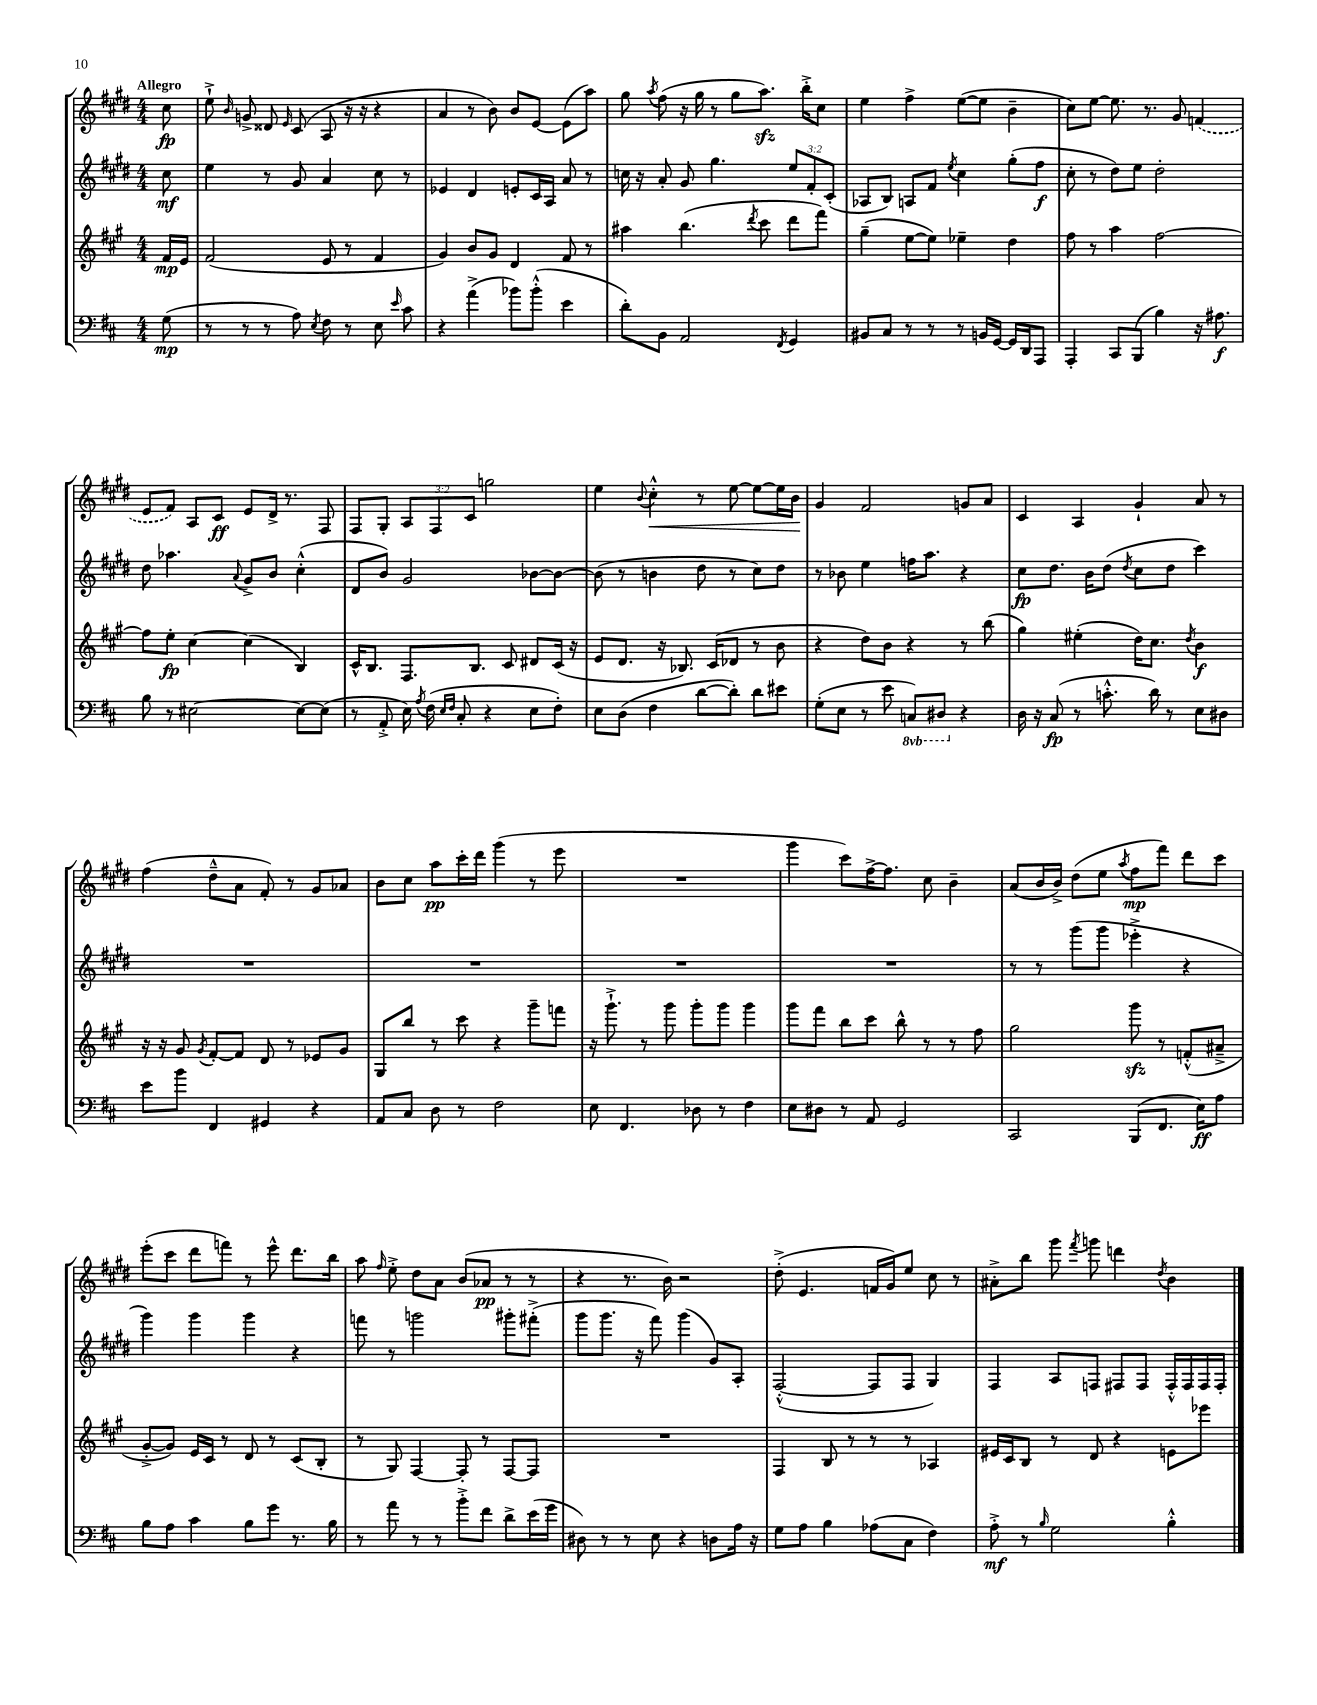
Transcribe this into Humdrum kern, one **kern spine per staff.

**kern	**kern	**kern	**kern
*staff4	*staff3	*staff2	*staff1
*clefF4	*clefG2	*clefG2	*clefG2
*k[f#c#]	*k[f#c#g#]	*k[f#c#g#d#]	*k[f#c#g#d#]
*M4/4	*M4/4	*M4/4	*M4/4
(8G	16f#	8cc#	8cc#
.	16e	.	.
=	=	=	=
8r	(2f#	4ee	8ee`^
.	.	.	16qqb
8r	.	.	8g^
8r	.	8r	8d##
.	.	.	16qqe
8A)	.	8g#	(8c#
8qE	.	.	.
8F#	8e	4a	8A
8r	8r	.	16r
.	.	.	16r
8E	4f#	8cc#	4r
16qqe	.	.	.
8c#	.	8r	.
=	=	=	=
4r	4g#)	4e-	4a
(4a^	8b	4d#	8r
.	8g#	.	8b)
8b-)	4d	8e'	8b
(8b-'^^	.	16c#	[8e
.	.	16A	.
4e	8f#	8a	(8e]
.	8r	8r	8aa)
=	=	=	=
8d')	4aa#	16cc	8gg#
.	.	16r	.
.	.	.	8qaa
8BB	.	8a'	(8ff#
2AA	(4.bb	8g#	16r
.	.	.	16gg#
.	.	4.gg#	8r
.	.	.	8gg#
.	8qddd	.	.
.	8ccc#	.	8.aa)
8qFF#	.	.	.
4GG	8ddd	12ee	.
.	.	.	16bb'^
.	.	12f#'	.
.	8fff#)	.	8cc#
.	.	(12c#'	.
=	=	=	=
8BB#	(4gg#~	8A-	4ee
8C#	.	8B)	.
8r	[8ee	8A	4ff#^
8r	8ee])	8f#	.
.	.	8qee	.
8r	4ee-~	4cc#	([8ee
16BB	.	.	8ee]
[16GG	.	.	.
16GG]	4dd	(8gg#'	4b~
16DD	.	.	.
8AAA	.	8ff#	.
=	=	=	=
4AAA'	8ff#	8cc#'	8cc#)
.	8r	8r	[8ee
8CC#	4aa	8dd#)	8.ee]
(8BBB	.	8ee	.
.	.	.	8.r
4B)	[2ff#	2dd#'	.
.	.	.	8g#
16r	.	.	(4f
8.A#	.	.	.
=	=	=	=
8B	8ff#]	8dd#	8e
8r	8ee'	4.aa-	8f#)
[2E#	[4cc#	.	8A
.	.	.	8c#
.	.	8qqa	.
.	(4cc#]	8g#^	8e
.	.	8b	16d#^
.	.	.	8.r
8E#_	4B)	(4cc#'^^	.
(8E#]	.	.	8F#
=	=	=	=
8r	16c#^^	8d#	8F#
.	8.B	.	.
8AA'^	.	8b)	8G#'
16E)	8.F#	2g#	12A
8qA	.	.	.
(16F#	.	.	.
.	.	.	12F#
16qqE	.	.	.
16qqF#	.	.	.
8C#'	.	.	.
.	.	.	12c#
.	8.B	.	.
4r	.	.	2gg
.	8c#	.	.
8E	8d#	[8b-	.
8F#')	(16c#	8b-_	.
.	16r	.	.
=	=	=	=
8E	8e	(8b-]	4ee
(8D	8.d	8r	.
.	.	.	8qqb
4F#	.	4b	4cc#'^^
.	16r	.	.
.	8.B-)	.	.
[8d	.	8dd#	8r
.	(16c#	.	.
8d'])	8d-	8r	[8ee
8d	8r	8cc#)	8ee_
8e#	8b	8dd#	16ee]
.	.	.	16b
=	=	=	=
(8G'	4r	8r	4g#
8E	.	8b-	.
8r	8dd)	4ee	2f#
8e	8b	.	.
8CC)	4r	16ff	.
.	.	8.aa	.
8DD#	.	.	.
4r	8r	4r	8g
.	(8bb	.	8a
=	=	=	=
16D	4gg#)	8cc#	4c#
16r	.	.	.
(8C#	.	8.dd#	.
8r	(4ee#'	.	4A
.	.	16b	.
8.c'^^	.	(8dd#	.
.	.	8qdd#	.
.	16dd)	8cc#	4g#`
16d)	8.cc#	.	.
8r	.	8dd#	.
.	8qdd	.	.
8E	4b	4ccc#)	8a
8D#	.	.	8r
=	=	=	=
8e	16r	1r	(4ff#
.	16r	.	.
8b	8g#	.	.
.	8qg#	.	.
4FF#	[8f#'	.	8dd#~^^
.	8f#]	.	8a
4GG#	8d	.	8f#')
.	8r	.	8r
4r	8e-	.	8g#
.	8g#	.	8a-
=	=	=	=
8AA	8G#	1r	8b
8C#	8bb	.	8cc#
8D	8r	.	8aa
8r	8ccc#	.	16ccc#'
.	.	.	16ddd#
2F#	4r	.	(4ggg#
.	8ggg#~	.	8r
.	8fff	.	8eee
=	=	=	=
8E	16r	1r	1r
.	8.ggg#`^	.	.
4.FF#	.	.	.
.	8r	.	.
.	8ggg#	.	.
8D-	8ggg#'	.	.
8r	8ggg#	.	.
4F#	4ggg#	.	.
=	=	=	=
8E	8ggg#	1r	4ggg#
8D#	8fff#	.	.
8r	8bb	.	8ccc#)
8AA	8ccc#	.	[16ff#^
.	.	.	8.ff#]
2GG	8bb^^	.	.
.	8r	.	8cc#
.	8r	.	4b~
.	8ff#	.	.
=	=	=	=
2CC#	2gg#	8r	(8a
.	.	8r	16b
.	.	.	16b^)
.	.	(8ggg#	(8dd#
.	.	8ggg#	8ee
.	.	.	8qaa
(8BBB	8ggg#	4eee-'^	8ff#
8.FF#	8r	.	8fff#)
.	(8f'^^	4r	8ddd#
16E)	.	.	.
8A	8a#~^	.	8ccc#
=	=	=	=
8B	[8g#'^	4ggg#)	(8eee'
8A	8g#])	.	8ccc#
4c#	16e	4ggg#	8ddd#
.	16c#	.	.
.	8r	.	8fff)
8B	8d	4ggg#	8r
8g	8r	.	8eee^^
8.r	(8c#	4r	8.ddd#
.	8B'	.	.
16B	.	.	16bb
=	=	=	=
8r	8r	8fff	8aa
.	.	.	16qqff#
8a	8G#)	8r	8ee'^
8r	[4F#	2ggg	8dd#
8r	.	.	8a
8b'^	8F#']	.	(8b
8f#	8r	.	8a-
8d^	[8F#	8ggg#'	8r
(16e	8F#]	(8fff#'^	8r
16g	.	.	.
=	=	=	=
8D#)	1r	8ggg#	4r
8r	.	8.ggg#	.
8r	.	.	8.r
.	.	16r	.
8E	.	8fff#)	.
.	.	.	16b)
4r	.	(4ggg#	2r
8D	.	8g#)	.
16A	.	8A'	.
16r	.	.	.
=	=	=	=
8G	4F#	([2F#'^^	(8dd#'^
8A	.	.	4.e
4B	8B	.	.
.	8r	.	.
(8A-	8r	8F#]	16f
.	.	.	16g#)
8C#	8r	8F#	8ee
4F#)	4A-	4G#)	8cc#
.	.	.	8r
=	=	=	=
8A'^	16e#	4F#	8a#'^
.	16c#	.	.
8r	8B	.	8bb
16qqB	.	.	.
2G	8r	8A	8ggg#
.	.	.	8qfff#
.	8d	8F	8ggg
.	4r	8F#	4ddd
.	.	8F#	.
.	.	.	8qdd#
4B'^^	8e	16F#'^^	4b
.	.	16F#	.
.	8eee-	16F#	.
.	.	16F#'	.
==	==	==	==
*-	*-	*-	*-
